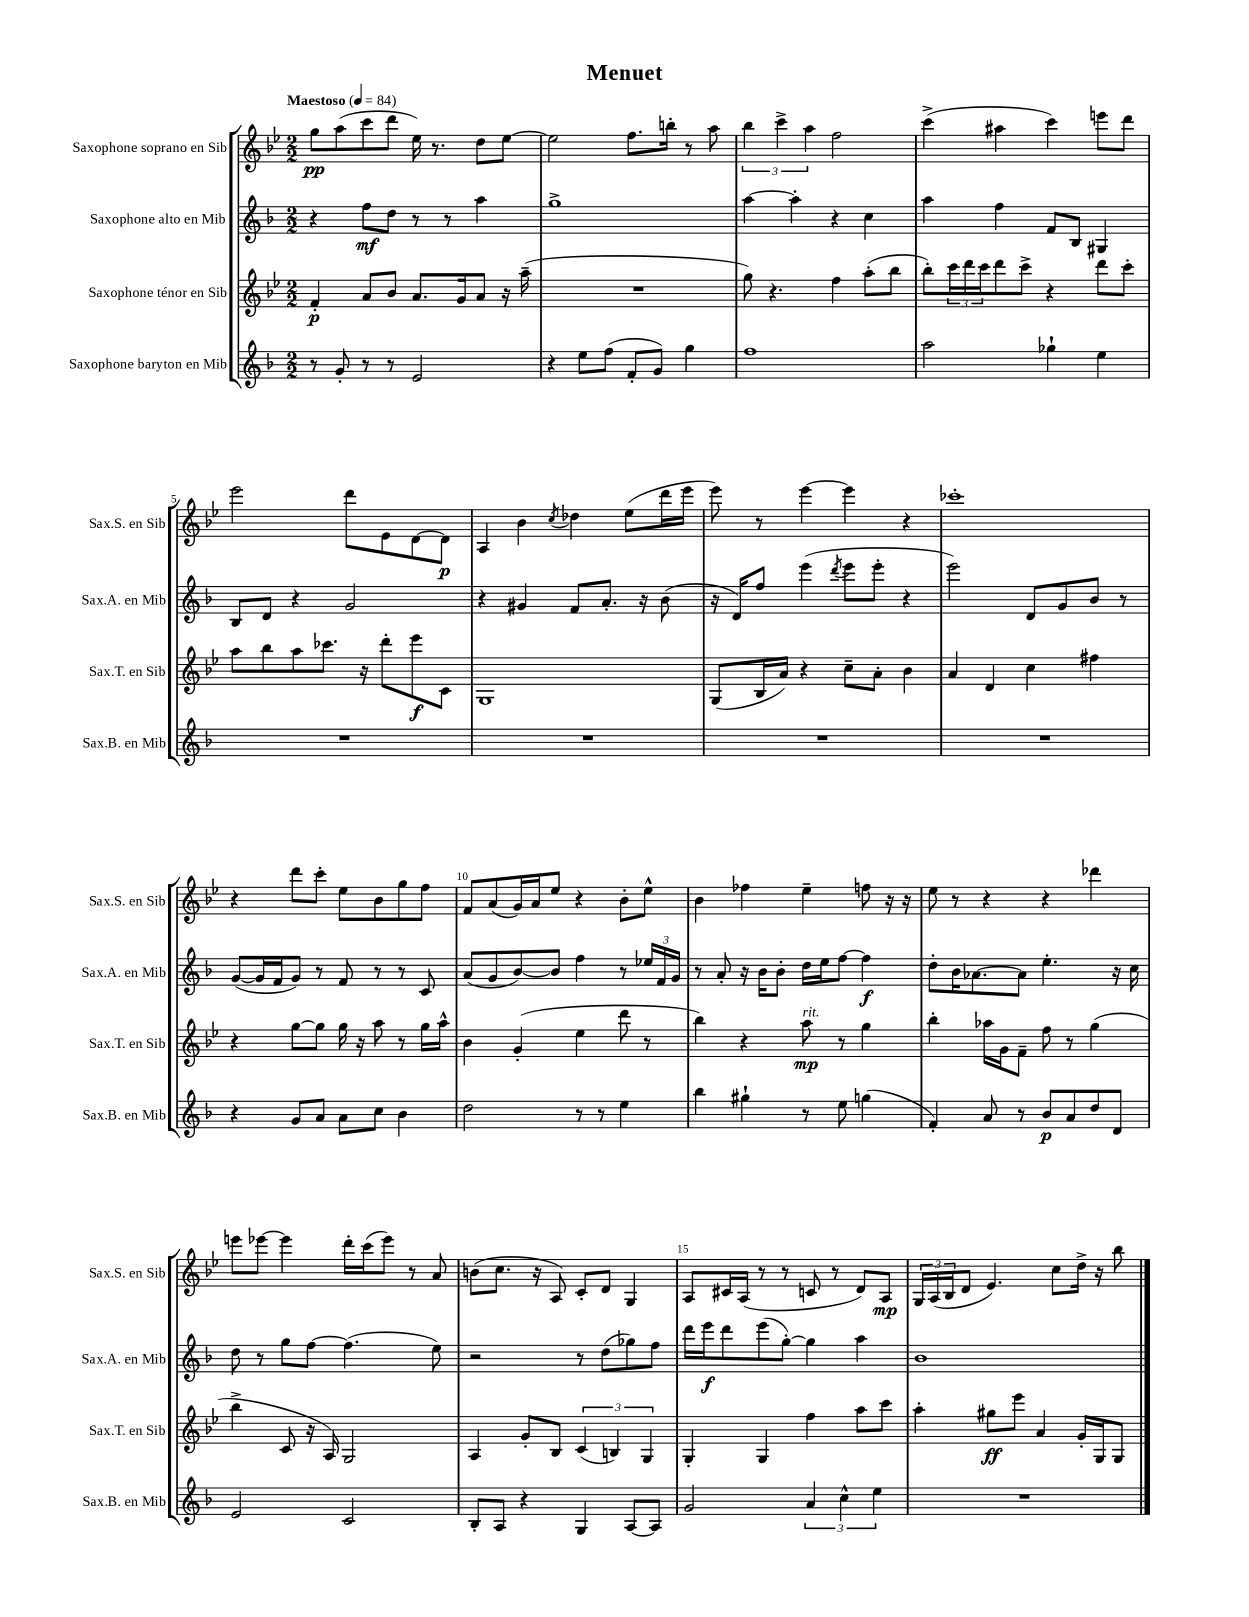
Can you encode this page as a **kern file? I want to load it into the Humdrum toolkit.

**kern	**kern	**kern	**kern
*staff4	*staff3	*staff2	*staff1
*clefG2	*clefG2	*clefG2	*clefG2
*k[b-]	*k[b-e-]	*k[b-]	*k[b-e-]
*M2/2	*M2/2	*M2/2	*M2/2
*MM84	*MM84	*MM84	*MM84
8r	4f'	4r	8gg
8g'	.	.	(8aa
8r	8a	8ff	8ccc
8r	8b-	8dd	8ddd
2e	8.a	8r	16ee-)
.	.	.	8.r
.	.	8r	.
.	16g	.	.
.	8a	4aa	8dd
.	16r	.	[8ee-
.	(16aa~	.	.
=	=	=	=
4r	1r	1gg^	2ee-]
8ee	.	.	.
(8ff	.	.	.
8f'	.	.	8.ff
8g)	.	.	.
.	.	.	16bb'
4gg	.	.	8r
.	.	.	8aa
=	=	=	=
1ff	8gg)	[4aa	6bb-
.	4.r	.	.
.	.	.	6ccc^
.	.	4aa']	.
.	.	.	6aa
.	4ff	4r	2ff
.	(8aa'	4cc	.
.	8bb-	.	.
=	=	=	=
2aa	8bb-')	4aa	(4ccc^
.	24ccc	.	.
.	24ddd	.	.
.	24ccc	.	.
.	8ddd	4ff	4aa#
.	8ccc^	.	.
4gg-`	4r	8f	4ccc)
.	.	8B-	.
4ee	8ddd	4G#	8eee
.	8ccc'	.	8ddd
=	=	=	=
1r	8aa	8B-	2eee-
.	8bb-	8d	.
.	8aa	4r	.
.	8.ccc-	.	.
.	.	2g	8ddd
.	16r	.	.
.	8ddd'	.	8e-
.	8eee-	.	[8d
.	8c	.	8d]
=	=	=	=
1r	1G	4r	4A
.	.	4g#	4b-
.	.	.	8qcc
.	.	8f	4dd-
.	.	8.a'	.
.	.	.	(8ee-
.	.	16r	.
.	.	(8b-	16ddd
.	.	.	16eee-
=	=	=	=
1r	(8G	16r	8eee-)
.	.	16d)	.
.	16B-	8ff	8r
.	16a)	.	.
.	4r	(4eee	[4eee-
.	.	8qddd	.
.	8cc~	8eee	4eee-]
.	8a'	8eee'	.
.	4b-	4r	4r
=	=	=	=
1r	4a	2eee)	1ccc-'
.	4d	.	.
.	4cc	8d	.
.	.	8g	.
.	4ff#	8b-	.
.	.	8r	.
=	=	=	=
4r	4r	([8g	4r
.	.	16g]	.
.	.	16f	.
8g	[8gg	8g)	8ddd
8a	8gg]	8r	8ccc'
8a	16gg	8f	8ee-
.	16r	.	.
8cc	8aa	8r	8b-
4b-	8r	8r	8gg
.	16gg	8c	8ff
.	16aa^^	.	.
=	=	=	=
2dd	4b-	(8a	8f
.	.	8g	(8a
.	(4g'	[8b-)	16g)
.	.	.	16a
.	.	8b-]	8ee-
8r	4ee-	4ff	4r
8r	.	.	.
4ee	8ddd	8r	8b-'
.	8r	24ee-	8ee-^^
.	.	24f	.
.	.	24g	.
=	=	=	=
4bb-	4bb-)	8r	4b-
.	.	8a'	.
4gg#`	4r	16r	4ff-
.	.	16b-	.
.	.	8b-'	.
8r	8aa	16dd	4ee-~
.	.	16ee	.
8ee	8r	[8ff	.
(4gg	4gg	4ff]	8ff
.	.	.	16r
.	.	.	16r
=	=	=	=
4f')	4bb-'	8dd'	8ee-
.	.	16b-	8r
.	.	[8.a-	.
8a	16aa-	.	4r
.	16g	.	.
8r	8f~	8a-]	.
8b-	8ff	4.ee'	4r
8a	8r	.	.
8dd	(4gg	.	4ddd-
8d	.	16r	.
.	.	16cc	.
=	=	=	=
2e	4bb-^	8dd	8eee
.	.	8r	[8eee-
.	8c	8gg	4eee-]
.	16r	[8ff	.
.	16A)	.	.
2c	2G	(4.ff]	16ddd'
.	.	.	(16ccc
.	.	.	8eee-)
.	.	.	8r
.	.	8ee)	8a
=	=	=	=
8B-'	4A	2r	(8b
8A	.	.	8.cc
4r	8g'	.	.
.	.	.	16r
.	8B-	.	8A)
4G	(6c	8r	8c'
.	.	(8dd	8d
.	6B)	.	.
[8A	.	8gg-)	4G
.	6G	.	.
8A]	.	8ff	.
=	=	=	=
2g	4G'	16ddd	8A
.	.	16eee	.
.	.	8ddd	16c#
.	.	.	(16A
.	4G	(8eee	8r
.	.	[8gg')	8r
6a	4ff	4gg]	8c
.	.	.	8r
6cc^^	.	.	.
.	8aa	4aa	8d)
6ee	.	.	.
.	8ccc	.	8A
=	=	=	=
1r	4aa'	1b-	24G
.	.	.	(24A
.	.	.	24B-
.	.	.	8d
.	8gg#	.	4.e-)
.	8eee-	.	.
.	4a	.	.
.	.	.	8cc
.	16g'	.	16dd^
.	16G	.	16r
.	8G	.	8bb-
==	==	==	==
*-	*-	*-	*-
